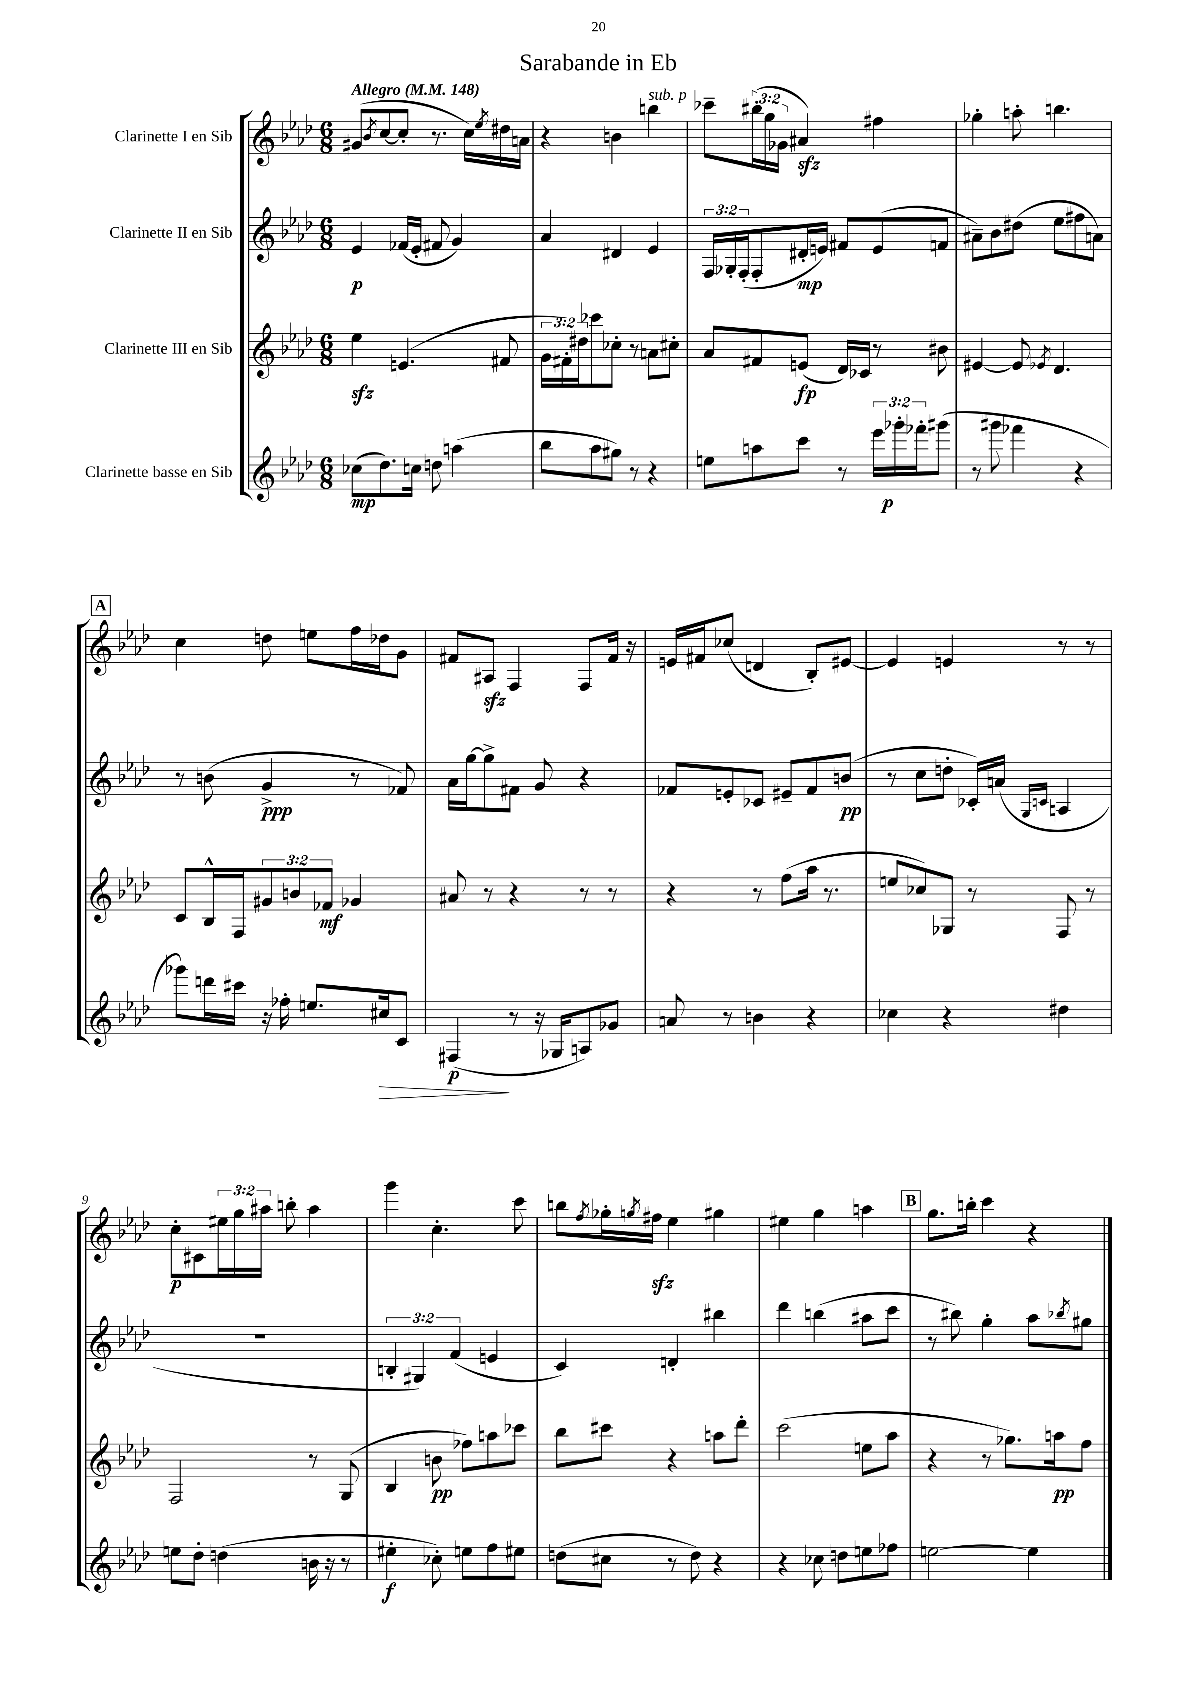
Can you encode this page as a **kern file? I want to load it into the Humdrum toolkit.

**kern	**kern	**kern	**kern
*staff4	*staff3	*staff2	*staff1
*clefG2	*clefG2	*clefG2	*clefG2
*k[b-e-a-d-]	*k[b-e-a-d-]	*k[b-e-a-d-]	*k[b-e-a-d-]
*M6/8	*M6/8	*M6/8	*M6/8
*MM148	*MM148	*MM148	*MM148
(8cc-	4ee-	4e-	(8g#
.	.	.	8qb-
8.dd-)	.	.	[8cc
.	(4.e	(16f-	8cc']
16cc	.	16e-'	.
8dd	.	8f#	8.r
(4aa	.	4g)	.
.	.	.	16cc)
.	.	.	8qee-
.	8f#	.	16dd#
.	.	.	16a
=	=	=	=
8bb-	24g	4a-	4r
.	24f#')	.	.
.	24dd#	.	.
8aa-	8ccc-	.	.
8gg#)	8cc-'	4d#	4b
8r	8r	.	.
4r	8a	4e-	4bb
.	8cc#'	.	.
=	=	=	=
8ee	8a-	24F	8ccc-~
.	.	24G-'	.
.	.	(24F'	.
8aa	8f#	8F'	(24bb#'
.	.	.	24gg
.	.	.	24g-
8ccc	(8e	16d#'	4a#)
.	.	16e)	.
8r	16d-)	8f#	.
.	16c-	.	.
24eee-	8r	(8e	4ff#
24ggg-'	.	.	.
24fff-'	.	.	.
(8ggg#	8b#	8f	.
=	=	=	=
8r	[4e#	8a#~)	4gg-'
8ggg#	.	8b-	.
4fff-	8e#]	(8dd#	8aa'
.	8qe-	.	.
.	4.d-	8ee-	4.bb
4r	.	8ff#	.
.	.	8a)	.
=	=	=	=
8ggg-)	8c	8r	4cc
16ddd	16B-^^	(8b	.
16ccc#	16F	.	.
16r	12g#	4g^	8dd
16ff-'	.	.	.
.	12b	.	.
8.ee	.	.	8ee
.	12f-	.	.
.	4g-	8r	16ff
16cc#	.	.	16dd-
8c	.	8f-)	8g
=	=	=	=
(4F#	8a#	16a-	8f#
.	.	[16gg	.
.	8r	8gg^]	8A#
8r	4r	8f#	4F
16r	.	8g	.
16G-	.	.	.
8A)	8r	4r	8F
8g-	8r	.	16f#
.	.	.	16r
=	=	=	=
8a	4r	8f-	16e
.	.	.	16f#
8r	.	8e'	(8cc-
4b	8r	8c-	4d
.	(8ff	8e#~	.
4r	16aa-	8f-	8B-')
.	8.r	.	.
.	.	(8b	[8e#
=	=	=	=
4cc-	8ee	8r	4e#]
.	8cc-)	8cc	.
4r	8G-	8dd'	4e
.	8r	16c-')	.
.	.	(16a	.
.	.	16qqG	.
.	.	16qqc	.
4dd#	8F	4A	8r
.	8r	.	8r
=	=	=	=
8ee	2F	2.r	8cc'
8dd-'	.	.	8c#
(4dd	.	.	24ee#
.	.	.	24gg
.	.	.	24aa#
.	.	.	8bb'
16b	8r	.	4aa#
16r	.	.	.
8r	(8G	.	.
=	=	=	=
4ee#'	4B-	6B'	4ggg
.	.	6G#)	.
8cc-')	8b	.	4.cc'
.	.	(6f	.
8ee	8ff-)	.	.
8ff	8aa	4e	.
8ee#	8ccc-	.	8ccc
=	=	=	=
(8dd	8bb-	4c)	8bb
.	.	.	8qff
8cc#	8ccc#	.	16gg-'
.	.	.	8qgg
.	.	.	16ff#
8r	4r	4d'	4ee-
8dd)	.	.	.
4r	8aa	4bb#	4gg#
.	8ddd-'	.	.
=	=	=	=
4r	(2ccc	4ddd-	4ee#
8cc-	.	(4bb	4gg
8dd	.	.	.
8ee	8ee	8aa#	4aa
8ff-	8aa-	8ccc	.
=	=	=	=
[2ee	4r	8r	8.gg
.	.	8bb#)	.
.	.	.	16bb'
.	8r	4gg'	4ccc
.	8.gg-)	.	.
4ee]	.	8aa-	4r
.	16aa	.	.
.	.	8qbb-	.
.	8ff	8gg#	.
==	==	==	==
*-	*-	*-	*-
